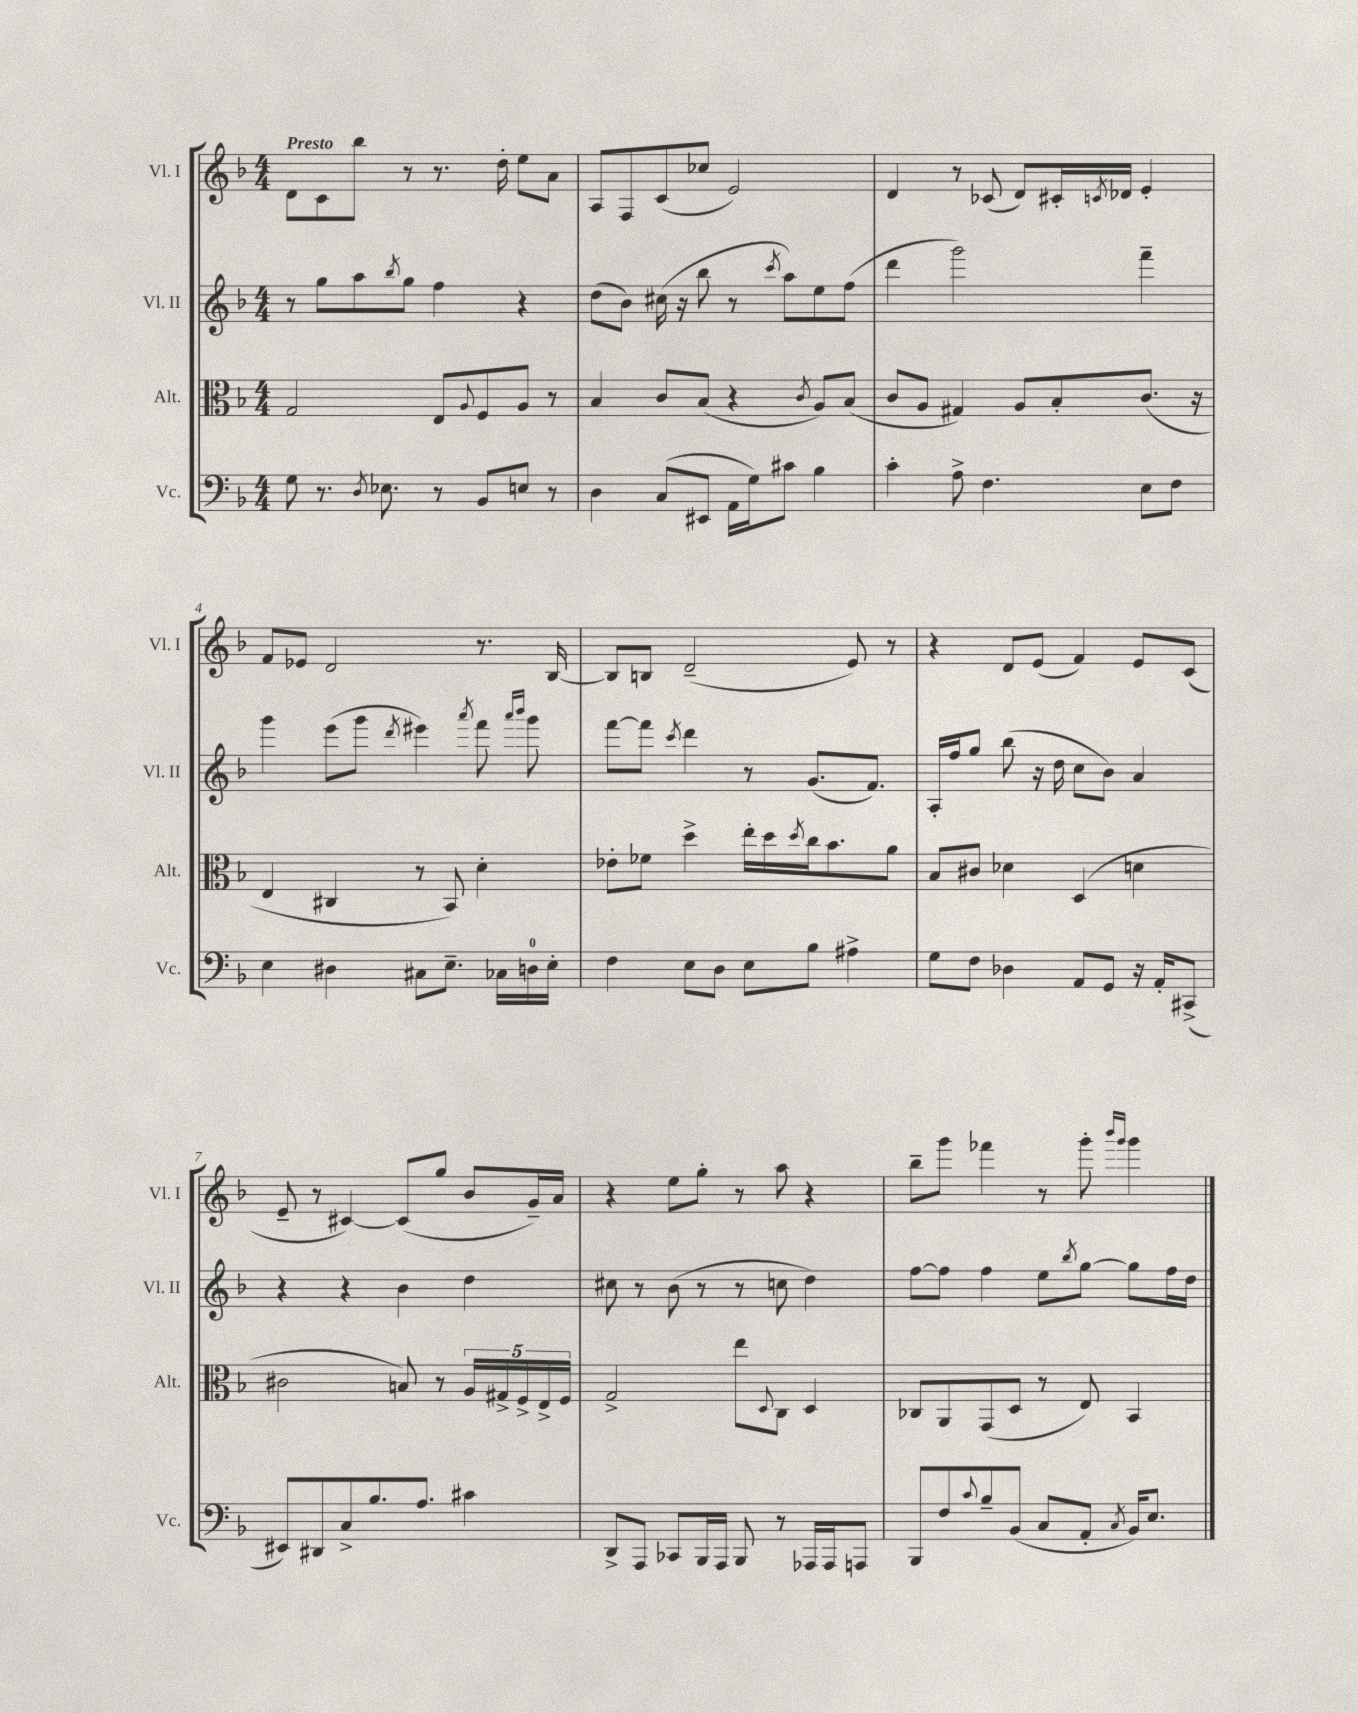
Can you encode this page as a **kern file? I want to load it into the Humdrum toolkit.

**kern	**kern	**kern	**kern
*part4	*part3	*part2	*part1
*staff4	*staff3	*staff2	*staff1
*I"Vc.	*I"Alt.	*I"Vl. II	*I"Vl. I
*I'Vc.	*I'Alt.	*I'Vl. II	*I'Vl. I
*clefF4	*clefC3	*clefG2	*clefG2
*k[b-]	*k[b-]	*k[b-]	*k[b-]
*M4/4	*M4/4	*M4/4	*M4/4
=1	=1	=1	=1
!	!	!	!LO:TX:a:B:t=Presto
8G\	2G/	8r	8d\L
8.r	.	8gg\L	8c\
.	.	8aa\	8bb-\J
8qD/	.	.	.
8.E-X\	.	.	.
.	.	8qbb-/	.
.	.	8gg\J	8r
8r	8E/L	4ff\	8.r
.	8qqA/	.	.
8BB-/L	8F/	.	.
.	.	.	16dd'\
8En/J	8A/J	4r	8ee\L
8r	8r	.	8a\J
=2	=2	=2	=2
4D\	4B-/	(8dd\L	8A/L
.	.	8b-\J)	8F/
(8C/L	8c/L	(16cc#X\	(8c/
.	.	16r	.
8EE#X/J	(8B-/J	8bb-\	8cc-X/J
16AA\LL	4r	8r	2e/)
16G\J)	.	.	.
.	.	8qccc/	.
8c#X\J	.	8aa\L)	.
.	8qc/	.	.
4B-\	8A/L)	8ee\	.
.	(8B-/J	(8ff\J	.
=3	=3	=3	=3
4c'\	8c/L	4ddd\	4d/
.	8A/J	.	.
8A^\	4G#X/)	2ggg\)	8r
4.F\	.	.	(8c-X/
.	8A/L	.	8d/L)
.	8B-'/	.	16c#X'/L
.	.	.	8qcn/
.	.	.	16d-X/JJ
8E\L	(8.c/J	4fff~\	4e'/
8F\J	.	.	.
.	16r	.	.
!!LO:LB:g=z
=4	=4	=4	=4
4E\	4E/	4ggg\	8f/L
.	.	.	8e-X/J
4D#X\	4C#X/	(8eee\L	2d/
.	.	8ggg\J	.
.	.	8qddd/	.
8C#X\L	8r	4eee#X\)	.
8.E~\J	8BB-/)	.	.
.	.	8qaaa/	.
.	4d'\	8fff\	8.r
16C-X\LL	.	.	.
.	.	16qqaaa/LL	.
.	.	16qqbbb-/JJ	.
16Dn\	.	8ggg\	.
16E'\JJ	.	.	[16B-/
=5	=5	=5	=5
4F\	8e-X'\L	[8fff\L	8B-/L]
.	8f-X\J	8fff\J]	8Bn/J
.	.	8qccc/	.
8E\L	4dd^\	4ddd\	(2d~/
8D\J	.	.	.
8E\L	16ee'\LL	8r	.
.	16dd\	.	.
.	8qdd/	.	.
8B-\J	16cc\J	(8.g/L	.
.	8.b-\	.	.
4A#X^\	.	.	8e/)
.	.	8.f/J)	.
.	8a\J	.	8r
=6	=6	=6	=6
8G\L	8B-/L	16A'/LL	4r
.	.	16ff/J	.
8F\J	8c#X/J	8gg/J	.
4D-X\	4d-X\	(8bb-\	8d/L
.	.	16r	(8e/J
.	.	16dd\	.
8AA/L	(4D/	8cc\L	4f/)
8GG/J	.	8b-\J)	.
16r	4dn\	4a/	8e/L
16AA'/KL	.	.	.
(8CC#X^/J	.	.	(8c/J
!!LO:LB:g=z
=7	=7	=7	=7
8EE#X/L)	2c#X\	4r	8e~/
8DD#X/	.	.	8r
8C^/	.	4r	[4c#X/)
8.B-/	.	.	.
.	8Bn/)	4b-\	(8c#/L]
8.A/J	.	.	.
.	8r	.	8gg/J
4c#X\	20A/LL	4dd\	8b-/L
.	20G#X^/	.	.
.	20F^/	.	.
.	.	.	16g~/L)
.	20E^/	.	.
.	.	.	16a/JJ
.	20F/JJ	.	.
=8	=8	=8	=8
8DD^/L	2G^/	8cc#X\	4r
8AAA/J	.	8r	.
8CC-X/L	.	(8b-\	8ee\L
16BBB-/L	.	8r	8gg'\J
16AAA/JJ	.	.	.
8BBB-/	8ee\L	8r	8r
.	8qqD/	.	.
8r	8C\J	8ccn\	8aa\
16AAA-X/LL	4D/	4dd\)	4r
16AAA-/J	.	.	.
8AAAn/J	.	.	.
=9	=9	=9	=9
8BBB-/L	8C-X/L	[8ff\L	8bb-~\L
8F/	8AA/	8ff\J]	8ggg\J
8qqc/	.	.	.
8B-~/	(8GG/	4ff\	4fff-X\
(8BB-/J	8D/J	.	.
8C/L	8r	8ee\L	8r
.	.	8qbb-/	.
8AA'/J	8E/)	[8gg\J	8ggg'\
.	.	.	16qqbbb-/LL
8qC/	.	.	16qqggg/JJ
16BB-/KL)	4BB-/	8gg\L]	4ggg\
8.E/J	.	.	.
.	.	16ff\L	.
.	.	16dd\JJ	.
==	==	==	==
*-	*-	*-	*-
